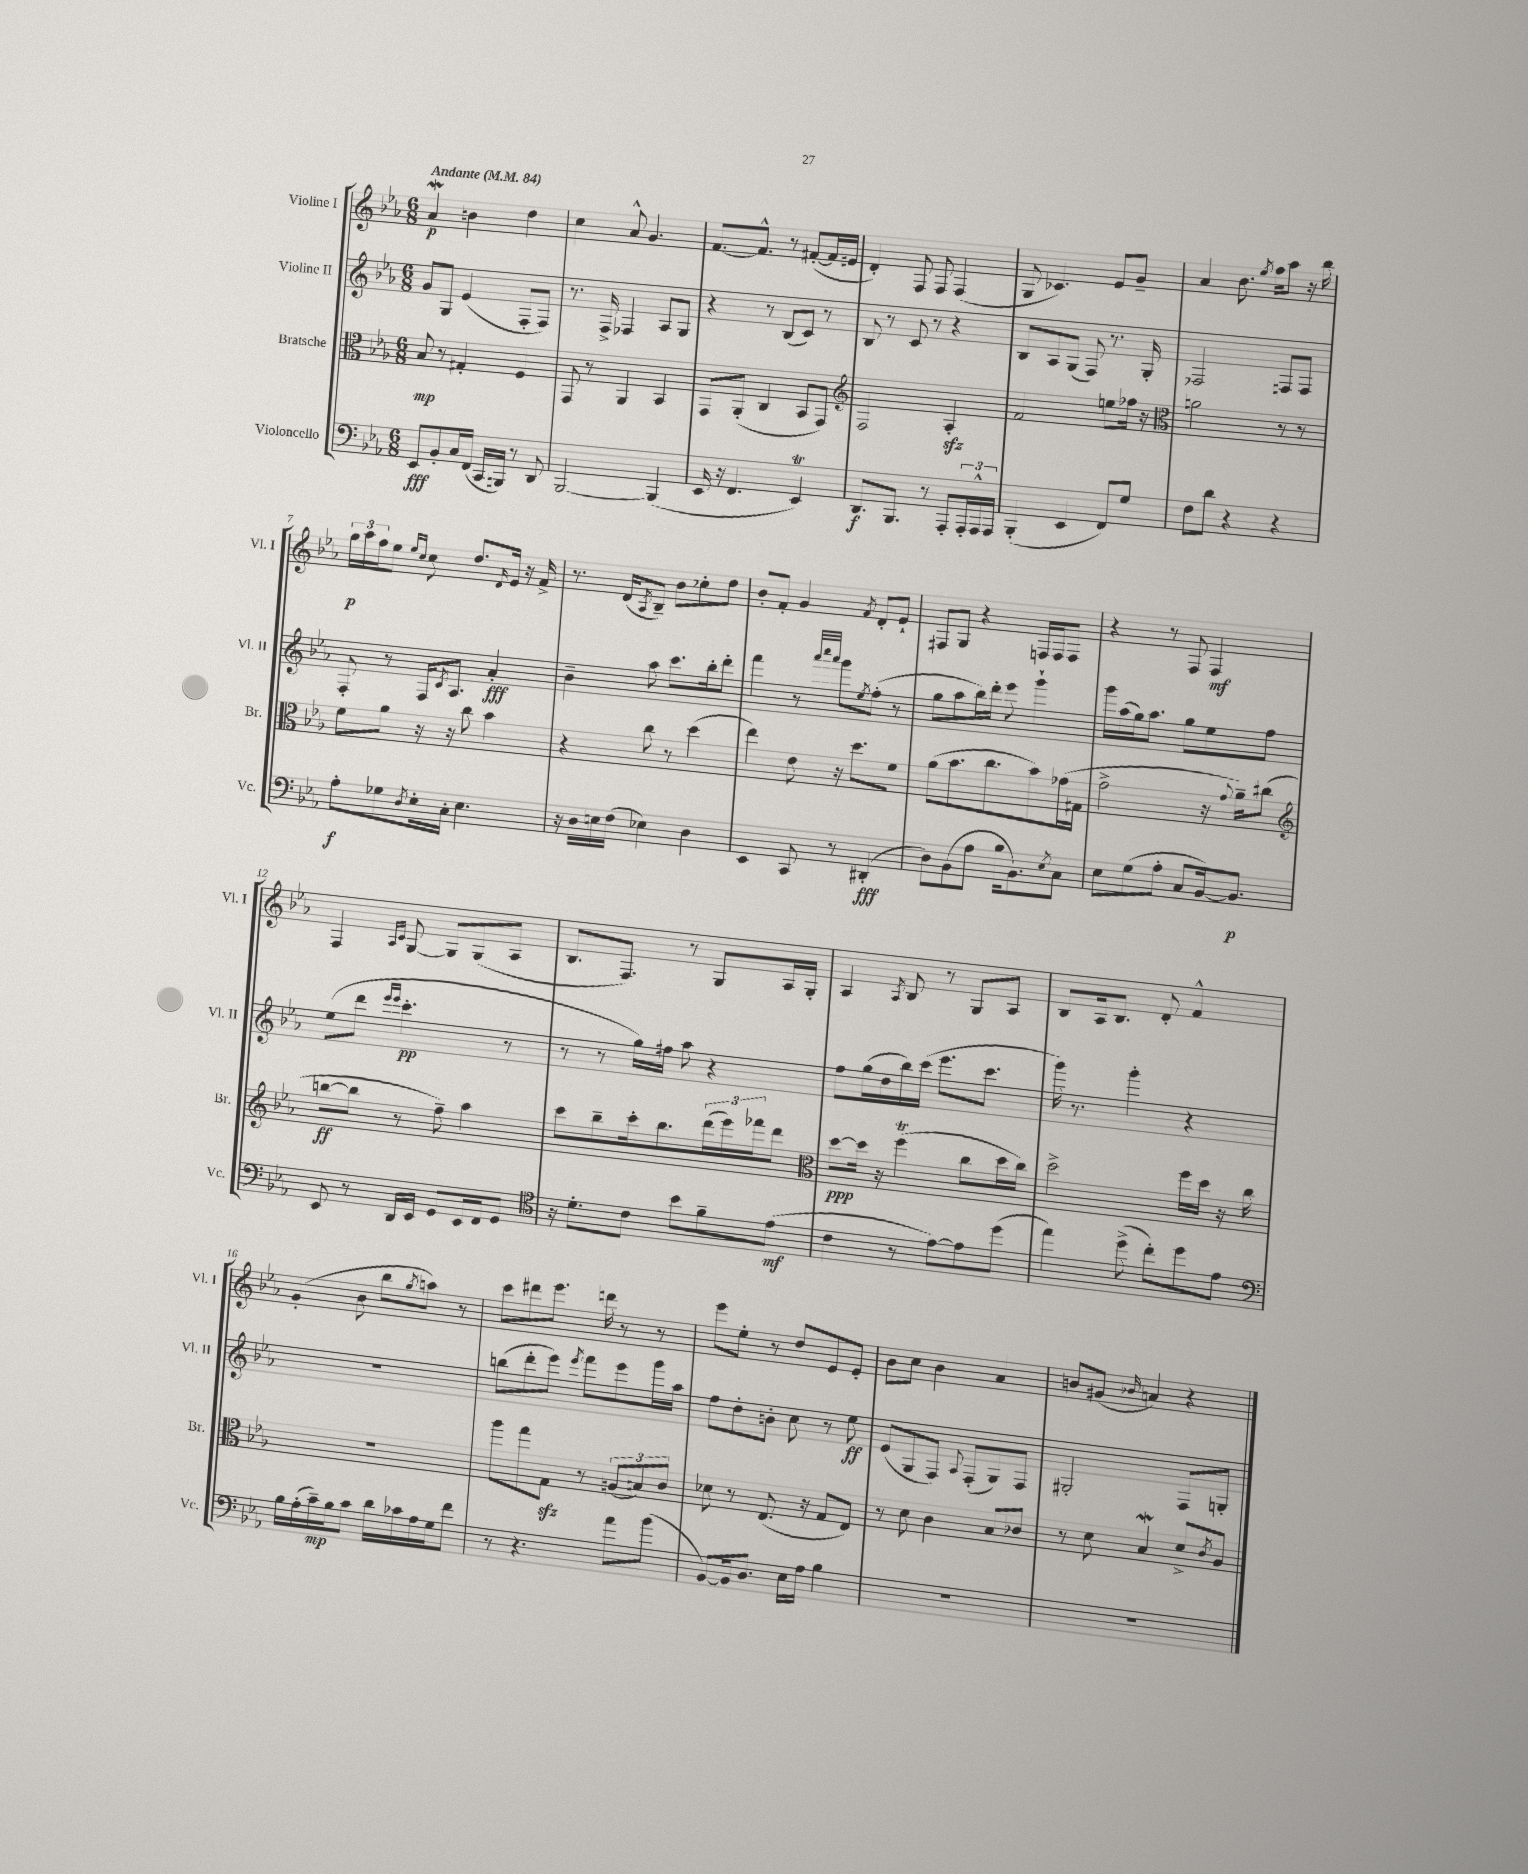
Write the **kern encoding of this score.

**kern	**kern	**kern	**kern
*staff4	*staff3	*staff2	*staff1
*clefF4	*clefC3	*clefG2	*clefG2
*k[b-e-a-]	*k[b-e-a-]	*k[b-e-a-]	*k[b-e-a-]
*M6/8	*M6/8	*M6/8	*M6/8
*MM84	*MM84	*MM84	*MM84
8EE-	8B-	8g	4a-
8BB-'	8r	8G	.
16C	4G#'	(4e-	4b
(16FF	.	.	.
16CC	.	.	.
16BBB)	.	.	.
8r	4F	8F'	4dd
8DD	.	8F)	.
=	=	=	=
[2BBB-	8GG	8.r	4cc
.	8r	.	.
.	.	16F^	.
.	4AA-	4F-	8a-^^
.	.	.	4.g
(4BBB-]	4BB-	8A-	.
.	.	8G	.
=	=	=	=
16EE-	8GG	4r	[8.f
16r	.	.	.
4.FF	(8AA-'	.	.
.	.	.	8.f^^]
.	4C	8r	.
.	.	(8B-	8r
4EE-)	8BB-	8c)	([8f#'
.	8GG)	8r	16f#]
.	.	.	16e
=	=	=	=
*	*clefG2	*	*
8.DD	2F	8B-	4d')
.	.	8r	.
8.BBB-	.	.	.
.	.	8c	8F
8r	.	8r	8F
8AAA-'	4A-'	4r	(4F
24AAA-'	.	.	.
24AAA-^^	.	.	.
24AAA-	.	.	.
=	=	=	=
(4BBB-'	2f	8B-	8G
.	.	8A-	4.c-)
4EE-	.	(8G	.
.	.	8F)	.
8FF)	8ee	8.r	8e-
8G	16ff-	.	8g~
.	16r	16G'	.
=	=	=	=
*	*clefC3	*	*
8F	2a	2F-	4a-
8d	.	.	.
4r	.	.	8.b-
.	.	.	8qee-
.	.	.	16ff
4r	8r	8F	8aa-
.	8r	8F	16r
.	.	.	16bb-
=	=	=	=
8A-'	8f	8F'	24gg
.	.	.	24aa-
.	.	.	24ff
8G-	8a-	8r	8ee-
.	.	.	16qqee-
8qD	.	.	16qqcc
16E-'	16r	16F	8cc
.	.	8qc	.
16C'	16r	8.A-	.
4.E-	8cc	.	8.dd
.	4b-	4a-'	.
.	.	.	16qqd
.	.	.	16e-
.	.	.	16r
.	.	.	16f^
=	=	=	=
16r	4r	4b-~	8.r
16D	.	.	.
16E	.	.	.
(16F	.	.	(16d
.	.	.	8qA-
4E-)	8cc	8aa-	8B-~)
.	8r	8.ccc	8b-
4D	(4dd	.	8cc-'
.	.	16bb-'	.
.	.	8ddd'	8dd
=	=	=	=
4EE-	4ee-)	4fff	8b-'
.	.	.	8f'
8CC	8e-	8r	4g
.	.	32qqaaa-	.
.	.	32qqcccc	.
.	.	32qqaaa-	.
8r	16r	8ggg	.
.	8.dd	.	.
.	.	8qee-	8qf
(4DD#'	.	(8ff'	8d'
.	8f	8r	8e-`
=	=	=	=
8D)	(8a-	8gg	8F#
(8BB-	8.b-	8aa-	8G
8A-	.	16bb-)	4r
.	8.cc	16ddd'	.
16B-	.	8eee-	.
8.BB-)	.	.	.
.	8b-)	4ggg`	16F
.	.	.	16F
8qE-	.	.	.
8C	(16g-	.	8F
.	16G#	.	.
=	=	=	=
8E-	2g^	16ggg	4r
.	.	(16aa-	.
(8G	.	16gg)	.
.	.	8.aa-	.
8A-'	.	.	8r
8C	.	8gg	8F
[16BB-)	16r	8ee-	4F
.	8qqg	.	.
8.BB-]	16a-~)	.	.
.	(8cc#	8ff	.
=	=	=	=
*	*clefG2	*	*
8EE-	[8bb	(8ee-	4F
8r	8bb]	8ddd	.
.	.	16qqeee-	16qqA-
.	.	16qqeee-	16qqc
16DD	8r	4.ccc'	[8G
16EE-	.	.	.
8GG	8ff~)	.	8G]
16EE-	4aa-	.	(8G
16FF	.	.	.
8GG	.	8r	8A-
=	=	=	=
*clefC4	*	*	*
16r	8ccc	8r	8.B-
8.d'	.	.	.
.	8bb-~	8r	.
.	.	.	8.F)
8c	16ccc'	16gg)	.
.	8.bb-	16ff#	.
8b-	.	8aa-	8r
8f~	(24ddd	4r	8G
.	24eee-)	.	.
.	24fff-	.	.
(8e-	8ddd	.	16A-
.	.	.	16G'
=	=	=	=
*	*clefC3	*	*
4c	[8dd	8ff	4A-
.	16dd]	(16gg	.
.	16r	16dd	.
.	.	.	8qA-
8r	(4ff	16bb-)	8B-
.	.	(16ccc	.
[8e-)	.	8.eee-	8r
8e-]	8cc	.	8G
.	.	8.ccc	.
(8dd	16dd	.	8A-
.	16cc)	.	.
=	=	=	=
4ee-)	2dd^	16ggg)	8B-
.	.	8.r	.
.	.	.	16A-
.	.	.	8.B-
(8dd^	.	4ggg'	.
8cc')	.	.	8d'
8dd	16ff	4r	4f^^
.	16dd	.	.
8e-	16r	.	.
.	16cc	.	.
=	=	=	=
*clefF4	*	*	*
16B-	2.r	2.r	(4g'
(16A-'	.	.	.
16c~)	.	.	.
16B-	.	.	.
8c	.	.	8b-
16d	.	.	8bb-
16c-	.	.	.
.	.	.	8qgg
16A-	.	.	8aa)
16G	.	.	.
8f	.	.	8r
=	=	=	=
8r	8aa-	(8bb	8ccc
4.r	8gg	8ddd'	8ddd#
.	8G	8eee-)	8.eee-
.	.	8qeee-	.
.	8r	8fff	.
.	.	.	16ddd
8a-	(12A	8eee-	8r
.	12B)	.	.
(8b-	.	16ggg	8r
.	12c	.	.
.	.	16aa-	.
=	=	=	=
[8BB-)	8d-	8ff	8eee-
16BB-]	8r	8dd'	8ee-'
8.D	.	.	.
.	(8.E-	8b'	8r
16E-	.	8cc	8dd
16A-	16r	.	.
4B-	8G	8r	8e-
.	8E-)	8ee-	8e-'
=	=	=	=
2.r	8r	(8e-	8b-
.	8d	8G	8cc
.	4c	8F)	4b-
.	.	8qqA-	.
.	.	(8F'	.
.	8B-	8G)	4a-
.	8c-	8F	.
=	=	=	=
2.r	8r	2G#'	8b
.	8d	.	(8g#
.	.	.	16qqb-
.	4B-	.	4a)
.	8d^	8F	4r
.	8qc	.	.
.	8A-	8G'	.
==	==	==	==
*-	*-	*-	*-
